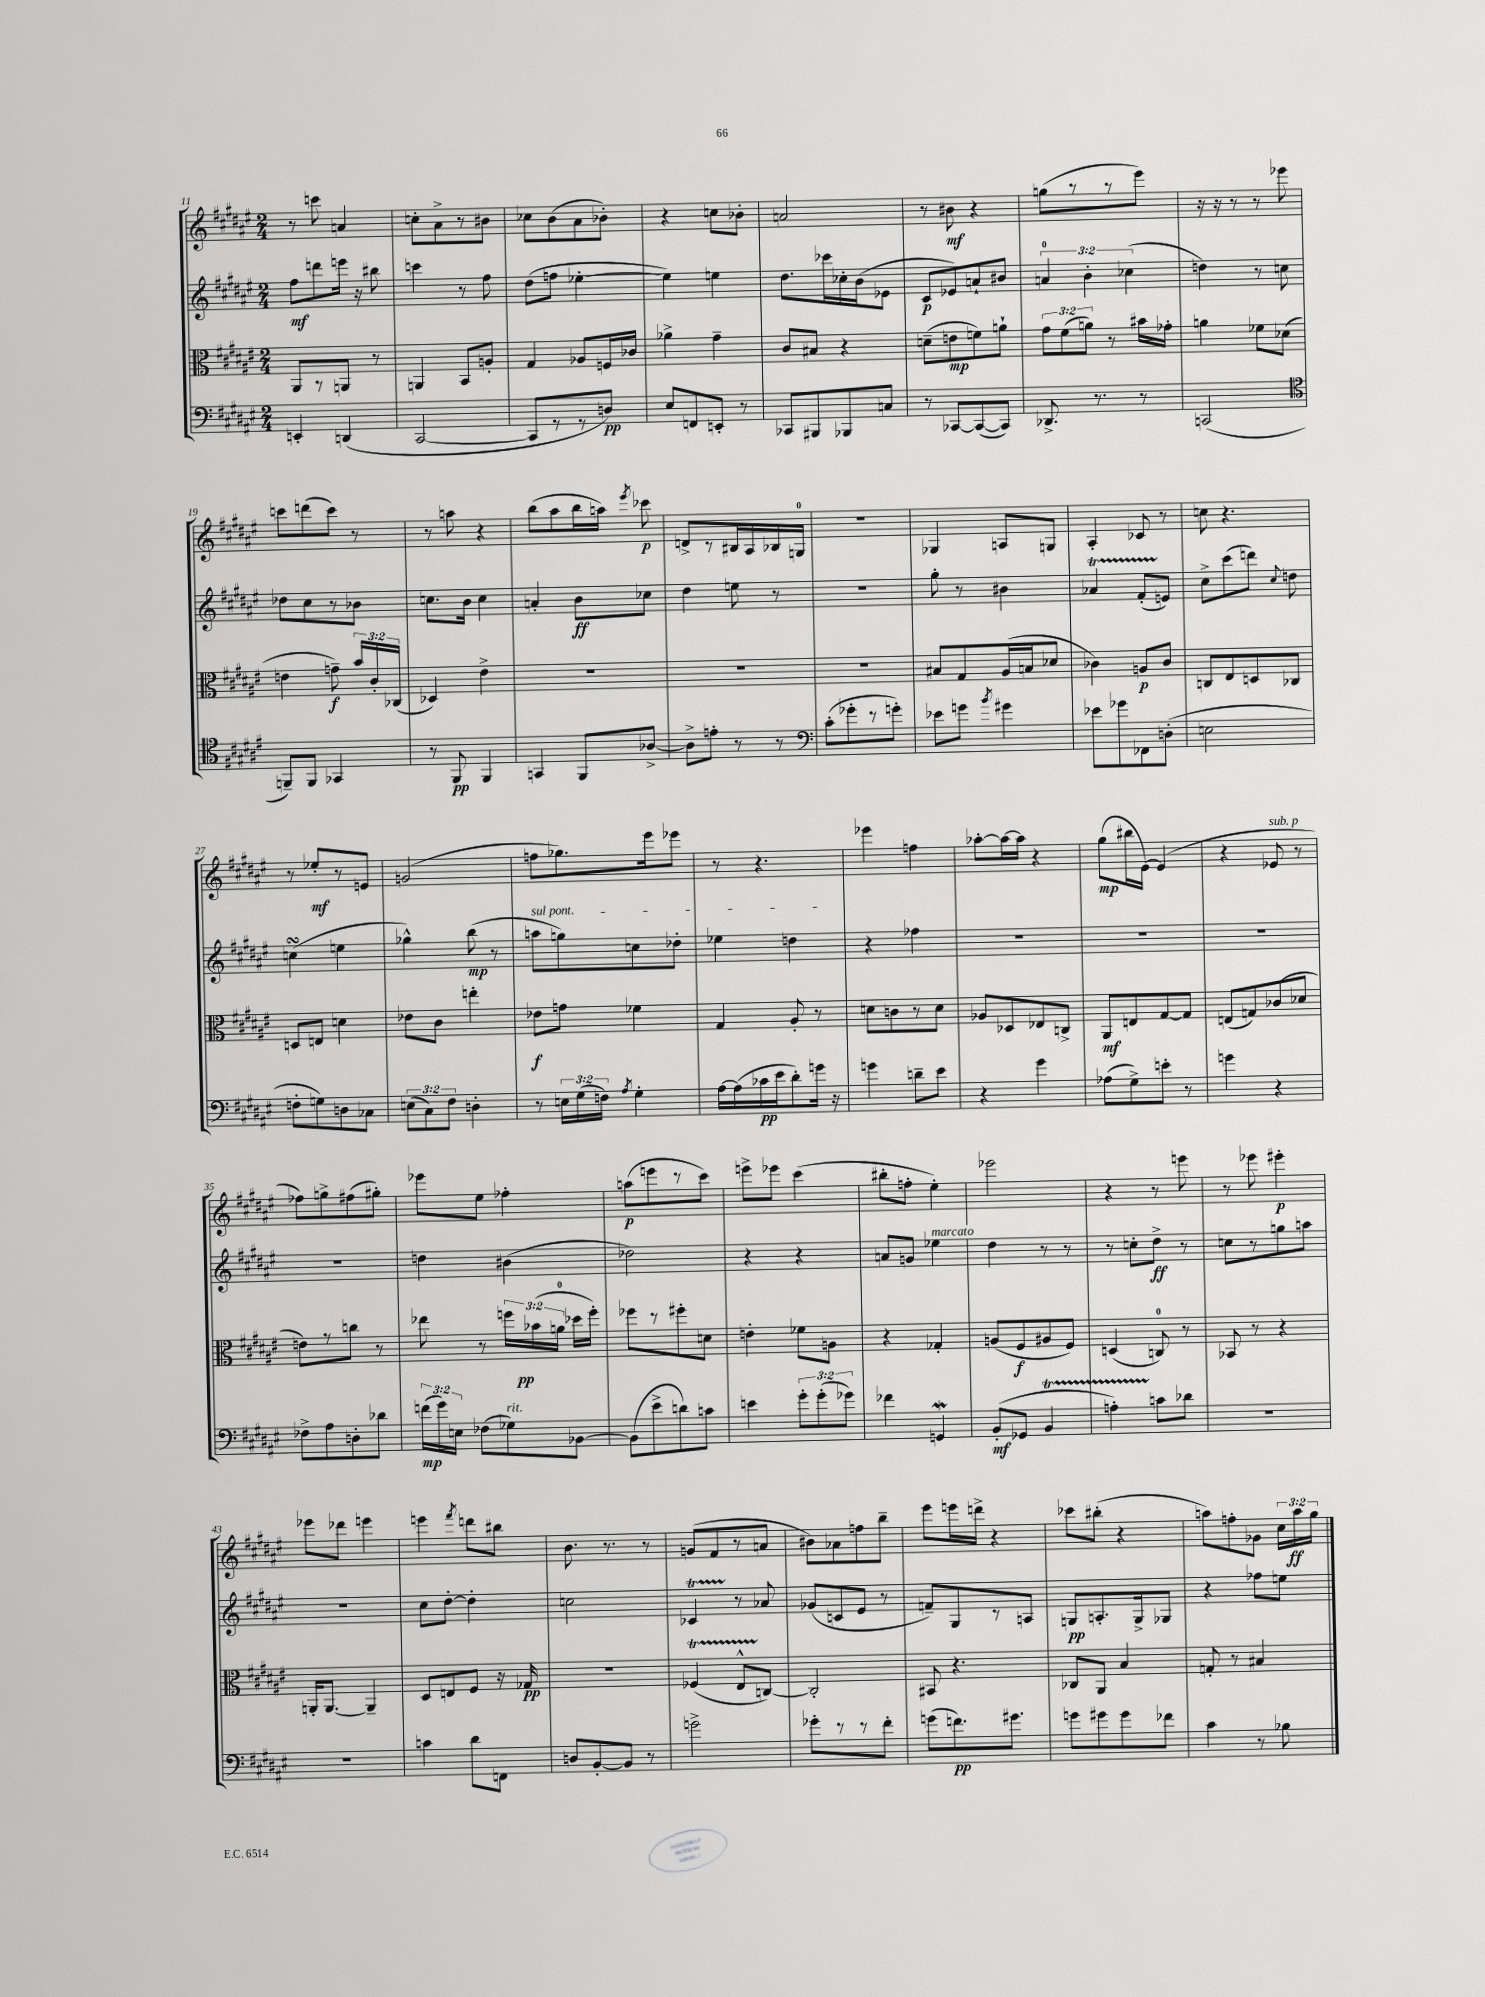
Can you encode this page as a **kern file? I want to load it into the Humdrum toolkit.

**kern	**kern	**kern	**kern
*staff4	*staff3	*staff2	*staff1
*clefF4	*clefC3	*clefG2	*clefG2
*k[f#c#g#d#a#e#]	*k[f#c#g#d#a#e#]	*k[f#c#g#d#a#e#]	*k[f#c#g#d#a#e#]
*M2/4	*M2/4	*M2/4	*M2/4
4EE'/	8AA#/L	8ff#\L	8r
.	8r	8ddd\	8ccc\
(4DD/	8AA/J	16eee\Jk	4a/
.	.	16r	.
.	8r	8bb#\	.
=	=	=	=
[2CC#/	4AA/	4ccc\	8cc'\L
.	.	.	8a#^\
.	8BB/L	8r	8r
.	8A'/J	8ff#\	8b#\J
=	=	=	=
8CC#/]L	4G#/	(8dd#\L	8cc-\L
8r	.	8ff\J	(8b\
8r	8A-/L	[4ee-'\	8a#\
8D/J)	16F/L	.	8b-'\J)
.	16c-/JJ	.	.
=	=	=	=
8E#/L	4a-^\	4ee-\])	4r
8FF/	.	.	.
8EE'/J	4g#~\	4ee\	8cc\L
8r	.	.	8b-'\J
=	=	=	=
8CC-/L	8c#/L	8.dd#\L	2a/
8BBB#/	8B#/J	.	.
.	.	16ccc-\L	.
8BBB-/	4r	16cc-'\	.
.	.	(16b\J	.
8C/J	.	8e-\J	.
=	=	=	=
8r	(8d~\L	8c#/L	8r
[8CC-/L	8e\	8e-/)	8b#\
(8CC-/_	8f\)	8a`/	4r
8CC-/]J)	8a`\J	8b#/J	.
=	=	=	=
8.DD-^/	12g#\L	6a/	(8gg\L
.	(12f#\	.	.
.	.	.	8r
.	12a\J)	6b'\	.
8.r	.	.	.
.	8r	.	8r
.	.	(6cc-\	.
8r	16b#\LL	.	8eee#\J)
.	16g-'\JJ	.	.
=	=	=	=
(2CC/	4a\	4dd\)	16r
.	.	.	16r
.	.	.	8r
.	8f-\L	8r	8r
.	(8d-\J	8cc\	8eee-\
=	=	=	=
*clefC4	*	*	*
8FF~/L)	4e\	8dd-\L	8ccc\L
8FF/J	.	8cc#\	(8ddd\
4GG-/	8g~\)	8r	8ccc\J)
.	24b/LL	8b-\J	8r
.	24c#'/	.	.
.	(24C-/JJ	.	.
=	=	=	=
8r	4D-/)	8.cc\L	8r
8FF#/	.	.	8aa\
.	.	16b\Jk	.
4FF#/	4e#^\	4cc\	4r
=	=	=	=
4GG/	2r	4a'/	(8bb\L
.	.	.	8aa#\
8FF#/L	.	8b\L	16bb\L
.	.	.	16aa\JJ)
.	.	.	8qeee#/
[8A-^/J	.	8cc-\J	8ccc-\
=	=	=	=
8A-^\]L	2r	4dd#\	8d^/L
8e'\J	.	.	8r
8r	.	8ee\	16B#/L
.	.	.	16A#/
8r	.	8r	16B-/
.	.	.	16G/JJ
=	=	=	=
*clefF4	*	*	*
(8c#'\L	2r	2r	2r
8g-'\	.	.	.
8r	.	.	.
8g'\J)	.	.	.
=	=	=	=
8e-\L	8B#/L	8gg#'\	4G-/
8g\J	8G#/	8r	.
8qb/	.	.	.
4g#\	(16A#/L	4b#\	8A/L
.	16B/J	.	.
.	8d-/J	.	8G/J
=	=	=	=
8e-\L	4c-\)	4a-/	4A#'/
8g-\	.	.	.
8FF-\	8A/L	(8f#'/L	8c-/
(8D'\J	8c-/J	8e/J)	8r
=	=	=	=
2E\	8C/L	8cc#^\L	8cc\
.	8E#/	(8ccc#\	4.r
.	8D/	8ddd\J)	.
.	.	8qqcc#/	.
.	8C-/J	8dd\	.
=	=	=	=
8F'\L	8D/L	(4cc\	8r
8G\)	8E/J	.	8ee-'/L
8D\	4d\	4ee\	8r
8C-\J	.	.	8e/J
=	=	=	=
(12E\L	8e-\L	4gg-^^\)	(2g/
12C#\)	.	.	.
.	8c#\J	.	.
12F#\J	.	.	.
4D'\	4ee'\	(8bb\	.
.	.	8r	.
=	=	=	=
8r	8e-\L	8aa\L	8ff\L
24E\LL	8g\J	8gg\)	8.gg-\)
(24G#\	.	.	.
24F\JJ)	.	.	.
8qA#/	.	.	.
4G#'\	4f-\	8cc\	.
.	.	.	16eee#\k
.	.	8dd-'\J	8eee-\J
=	=	=	=
[16A#\LL	4G#/	4ee-\	8r
(16A#\]	.	.	.
16c-\	.	.	4.r
16e#\J	.	.	.
8d#'\)	8A#'/	4dd\	.
16g\Jk	8r	.	.
16r	.	.	.
=	=	=	=
4g\	8d\L	4r	4eee-\
.	8c\	.	.
8d~\L	8r	4ff-\	4ff\
8e#\J	8d\J	.	.
=	=	=	=
4r	8A-/L	2r	[8aa-'\L
.	8D-/	.	16aa-\_L
.	.	.	16aa-\]JJ
4g#\	8E-/	.	4r
.	8C^/J	.	.
=	=	=	=
(8A-\L	8AA#/L	2r	(8gg#\L
8G#^\)	8E/	.	16bb#\L
.	.	.	[16e#\JJ)
8e'\J	[8G#/	.	(4e#/]
8r	8G#/]J	.	.
=	=	=	=
4g\	(8E/L	2r	4r
.	8G/)	.	.
4r	(8c-/	.	8e-/
.	8d-/J	.	8r
=	=	=	=
8F-^\L	8e\L)	2r	8ff-\L)
8A#\	8r	.	8gg^\
8D'\	8cc\J	.	(8ff#\
8d-\J	8r	.	8gg#'\J)
=	=	=	=
(24f\LL	8ee-\	4dd\	8eee-\L
24g#\)	.	.	.
24E\JJ	.	.	.
(8F-\L	8r	.	8ee#\J
8G-\)	24ff\LL	(4b#\	4ff-'\
.	(24b-\	.	.
.	24a\JJ	.	.
[8BB-\J	16dd-\LL	.	.
.	16ff'\JJ)	.	.
=	=	=	=
(8BB-\]L	8ff-\L	2dd-\)	(8aa\L
8e#^\	8r	.	8eee\
8d\)	8ff#'\	.	8r
8c\J	8d\J	.	8ccc#\J)
=	=	=	=
4e\	4e'\	4r	8eee^\L
.	.	.	8eee-\J
12g#'\L	8f-\L	4r	(4ccc#\
(12g#'\	.	.	.
.	8A\J	.	.
12g-\J)	.	.	.
=	=	=	=
4f-\	4r	8a/L	8bb#'\L
.	.	8g/J	8ff'\J
4GG/	4G-'/	4ee-\	4ee#'\)
=	=	=	=
(8BB'/L	(8A/L	4dd#\	2eee-\
8GG-/J	8F#/	.	.
4BB/	8A#/	8r	.
.	8F#/J)	8r	.
=	=	=	=
4A'\)	(4D/	8r	4r
.	.	8cc'\L	.
8c\L	8C/)	8dd#^\J	8r
8d-\J	8r	8r	8eee\
=	=	=	=
2r	8BB-/	8cc\L	8r
.	8r	8r	8eee-\
.	4r	8gg\	4eee#'\
.	.	8aa\J	.
=	=	=	=
2r	16AA'/LK	2r	8eee-\L
.	[8.AA/J	.	.
.	.	.	8ddd-\J
.	4AA~/]	.	4eee\
=	=	=	=
4c\	8D#/L	8cc#\L	4eee\
.	8E/	[8dd#'\J	.
.	.	.	8qfff#/
8d#\L	8F#/J	4dd#'\]	8ddd\L
8FF\J	16r	.	8bb#\J
.	16G-/	.	.
=	=	=	=
8D/L	2r	2cc\	8.b\
[8BB'/	.	.	.
.	.	.	8.r
8BB/]J	.	.	.
8r	.	.	8r
=	=	=	=
2g^\	(4F-/	4c-/	(8g/L
.	.	.	8f#/
.	8E#^^/L	8r	8r
.	[8C/J)	8a-/	8a/J
=	=	=	=
8g-'\L	2C'/]	(8g-/L	8b#\L)
8r	.	8c/	8a-\
8r	.	8e#/J	8ff\
8f#'\J	.	8r	8bb~\J
=	=	=	=
(8g\L	8BB#/	8f~/L)	8eee#\L
8.f\)	4.r	8G#/	16eee\L
.	.	.	16ddd^\JJ
.	.	8r	4r
8.g#\J	.	.	.
.	.	8A/J	.
=	=	=	=
8g\L	8C-/L	8G/L	8ccc-\L
8g#\	8AA#/J	8.A'/	(8bb#'\J
8g#\	4B/	.	4r
.	.	16G^/k	.
8f-\J	.	8G-/J	.
=	=	=	=
4c#\	8G'/	4r	8aa\L)
.	8r	.	8ff'\
8r	4B#/	8ff-\L	8g-\J
8B-\	.	8ee\J	24cc#\LL
.	.	.	24aa\
.	.	.	24gg#\JJ
==	==	==	==
*-	*-	*-	*-
